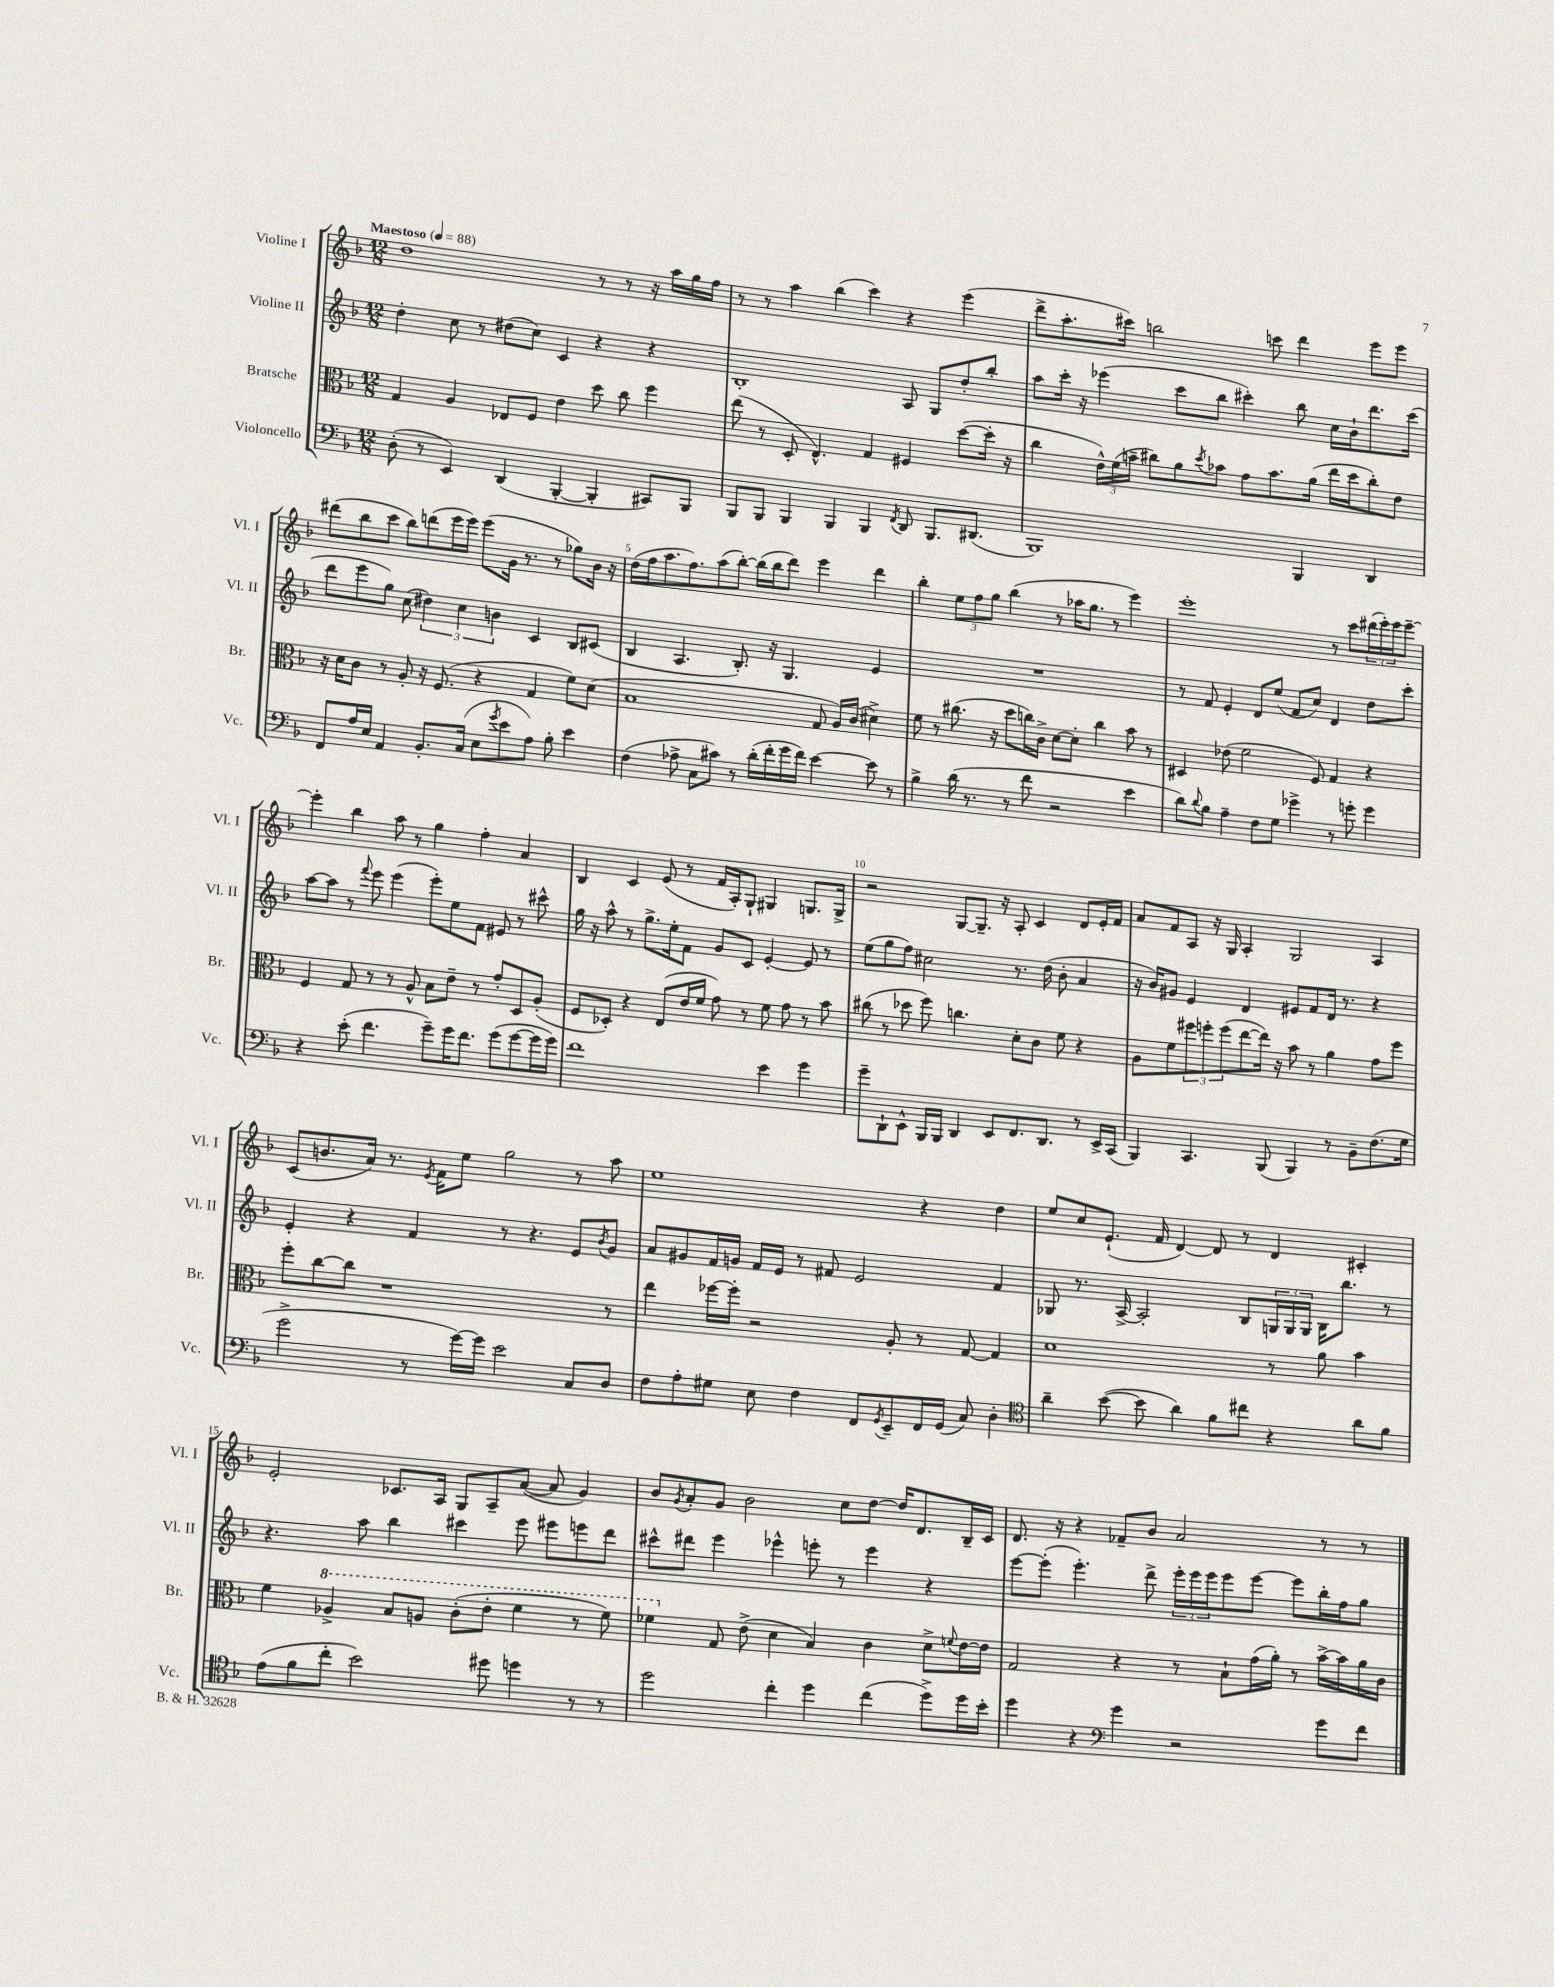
<<
\new StaffGroup <<
\new Staff = "s0" \with { instrumentName = "Violine I" shortInstrumentName = "Vl. I" } {
    \clef treble \key f \major \numericTimeSignature \time 12/8 \tempo "Maestoso" 4 = 88
    d''1 r8 r8 r16 a''16 g''16 f''16 |
    r8 r8 a''4 bes''4( c'''4) r4 e'''4( |
    d'''8-> a''8.-. cis'''16) b''2 c'''8 d'''4 e'''8 e'''8 |
    dis'''8( bes''8 c'''8 bes''8) d'''8( e'''16 e'''16) e'''8( g'16 r8. r8 ges''8) bes'16 r16 |
    d''16( f''16 a''8. f''8.) a''8( bes''8~-.) bes''16( bes''16 d'''8) e'''4 d'''4 |
    bes''4-. \tuplet 3/2 { e''8 f''8 g''8 } bes''4( r8 aes''16 g''8. r8 e'''4) |
    e'''1-. r8 c'''8 \tuplet 3/2 { dis'''16( e'''16-.) e'''16 } e'''8~-- |
    e'''4-. bes''4 a''8 r8 g''4 f''4-. a'4 |
    bes4 c'4 e'8( r8 f'16 a16-.) g8-! gis4 g8. g16-> |
    r2 g8~ g8.-- r16 a8-. c'4 d'8 e'16-. f'16 |
    a'8 f'8 a8 r16 g16 a4-. g2 a4 |
    c'8( b'8. a'16) r8. \acciaccatura { e'8 } f'16 e''8 g''2 r8 a''8 |
    e''1 r4 d''4 |
    e''8 c''8 e'8.-!( f'16 d'4~) d'8 r8 d'4 cis'4-. |
    e'2-. ces'8. a16 g8 a8-- a'8~( a'8 g'4) |
    bes'8 \acciaccatura { g'8 } a'8-. g'8 bes'2 c''8 d''8~ d''16 d'8. bes16-- c'16 |
    d'8. r16 r4 fes'8-- bes'8 a'2 r8 r8 \bar "|." |
}
\new Staff = "s1" \with { instrumentName = "Violine II" shortInstrumentName = "Vl. II" } {
    \clef treble \key f \major \numericTimeSignature \time 12/8
    d''4-. c''8 r8 dis''8( c''8) c'4 r4 r4 |
    bes1-. a8 g8 d''8-. bes''8-. |
    a''8 c'''16-. r16 ees'''4( c'''8 bes''8 cis'''4-.) bes''8 c''16 bes'16-! d'''8. cis'''16( |
    d'''8 e'''8 g''8) c''8( \tuplet 3/2 { dis''4) c''4 b'4 } c'4 bes8 cis'8( |
    bes4 a4. bes8.-.) r16 g4. e'4 |
    R1. |
    r8 f'8 e'4-. d'8 e''8( f'8 c''8) d'4 d''8 c'''8-. |
    a''8~ a''8 r8 \appoggiatura { f'''8 } e'''8 e'''4( e'''8-.) e''8 f'8 eis'8 r8 cis'''8-^ |
    g''16 r16 a''8-^ r8 g''8.-> e''16-. f'8 g'8 c'8 e'4~-. e'8 r8 |
    e''8( g''8 f''8) cis''2 r8. d''16( bes'8-. a'4 |
    r16 bes'16) gis'8 e'4 d'4 eis'8 f'8 d'16 r8. r4 |
    e'4-. r4 f'4 r8 r4. e'8 \acciaccatura { bes'8 } g'8 |
    a'8 gis'8 f'16 g'16 f'16 e'16 r8 fis'8 e'2 fis'4 |
    ges8 r8. a16~-> a2-. bes8 \tuplet 3/2 { g16 g16 g16 } bes16 bes''8. r8 |
    r4. a''8 bes''4 cis'''4 e'''8 eis'''8 e'''8 d'''8 |
    cis'''8-^ dis'''8 e'''4 ees'''4-^ e'''8-. r8 e'''4 r4 |
    e'''8~ e'''8-.( e'''4.-.) d'''8-> \tuplet 3/2 { e'''16-. e'''16 e'''16 } e'''8 e'''8~ e'''8 bes''16-. f''16 g''8 \bar "|." |
}
\new Staff = "s2" \with { instrumentName = "Bratsche" shortInstrumentName = "Br." } {
    \clef alto \key f \major \numericTimeSignature \time 12/8
    g4 a4 ees8 f8 e'4 d''8 c''8 f''4 |
    e''8( r8 d8-. e4.-^) g4 fis4 d''8~( d''16-. r16 |
    c''4 \tuplet 3/2 { e'16-^) f'16( b'16-- } cis''8) a'8 \acciaccatura { d''8 } bes'8 g'8 bes'8. a'16( e''16 d''16 cis''8-.) e'8 |
    r16 d'16 c'8 r8 a8-. r16 f8.( r4 g4 f'8) d'8( |
    bes1 g8 a16) c'16( dis'4->) |
    f'8 r8 cis''8.( r16 d''8 c''16) c'16-> d'8~ d'8-. c''4 bes'8 r8 |
    dis4 ees'8( f'2 f8) g4 r4 |
    f4 g8 r8 r8 a8-^ bes8 e'8-- r8 g'8-. d8 a8-.( |
    f8 des8-.) r4 e8( e'16 f'16 g'8) r8 f'8 g'8 r8 bes'8 |
    cis''8( r8 des''8 f''8) c''4. d'8-. c'8 f'8 r4 |
    a8 f'8 \tuplet 3/2 { fis''8 f''8-. f''8( } e''8~ e''16) r16 bes'8 r8 a'4 g'8 f''8 |
    f''8-. c''8~ c''8 r1 r8 |
    e''4 fes''16~ fes''16-. r2 a8-. r8 g8~ g4 |
    d'1 r8 a'8 bes'4 |
    f'4 \ottava #1 aes'4-> bes'8 a'8 c''8-.( e''8-. f''4 r8 f''8) |
    fes''4 \ottava #0 g8 e'8->( d'4 bes4) c'4 d'8-> \appoggiatura { f'!8 } e'16~ e'16 |
    g2 r4 r8 bes8-! g'16( a'16-.) r8 bes'16~-> bes'16 a'16 c'16 \bar "|." |
}
\new Staff = "s3" \with { instrumentName = "Violoncello" shortInstrumentName = "Vc." } {
    \clef bass \key f \major \numericTimeSignature \time 12/8
    d8-.( r8 e,4) d,4( bes,,4~-. bes,,4-. cis,8) bes,,8 |
    bes,,8 bes,,8 bes,,4 bes,,4 bes,,4 \acciaccatura { f,8 } d,8 bes,,8. dis,8.( |
    bes,,1) bes,,4 d,4 |
    f,8 a16 e16 a,4 bes,8.-. c16( e8 \acciaccatura { g'8 } e'8 a8) bes8-. e'4 |
    f4( aes8-> c8 cis'8) r8 d'16-.( f'16-. g'16 f'16) e'4~ e'8 r8 |
    bes4-> d'16( r8. r8 f'8 r2 e'4 |
    d'8) \appoggiatura { d'8 } bes8 a4-- f8 g8 ges'4-> r8 g'8-. g'4 |
    r4 e'8-.( f'4. g'8--) g'16 f'8. g'8( g'8~ g'16 g'16) |
    f'1 e'4 g'4 |
    g'8-- d,8-! e,8-^ bes,,16 bes,,16 d,4 e,8 f,8. d,8. r8 e,16-> c,16( |
    bes,,4) c,4. bes,,8( bes,,4) r8 bes,8-- f8.( g16 |
    g'2-> r8 g'16~) g'16 e'2 c8 d8 |
    f8 a8-. gis8 e8 f4 f,8 \acciaccatura { g,8 } e,8-- f,16 g,16( c8) d4-. |
    \clef tenor a'4-- bes'8~( bes'8 a'4) f'8 cis''8 r4 a'8 f'8 |
    e'8( f'8 c''8-. bes'2) dis''8 d''4 r8 r8 |
    d''2 c''4-. d''4 c''4( d''8->) d''16 bes'16-. |
    d''4 r4 \clef bass g'4 r2 g'8 f'8 \bar "|." |
}
>>
>>
\layout { \context { \Score \override BarNumber.break-visibility = ##(#f #t #t) barNumberVisibility = #(every-nth-bar-number-visible 5) } }
